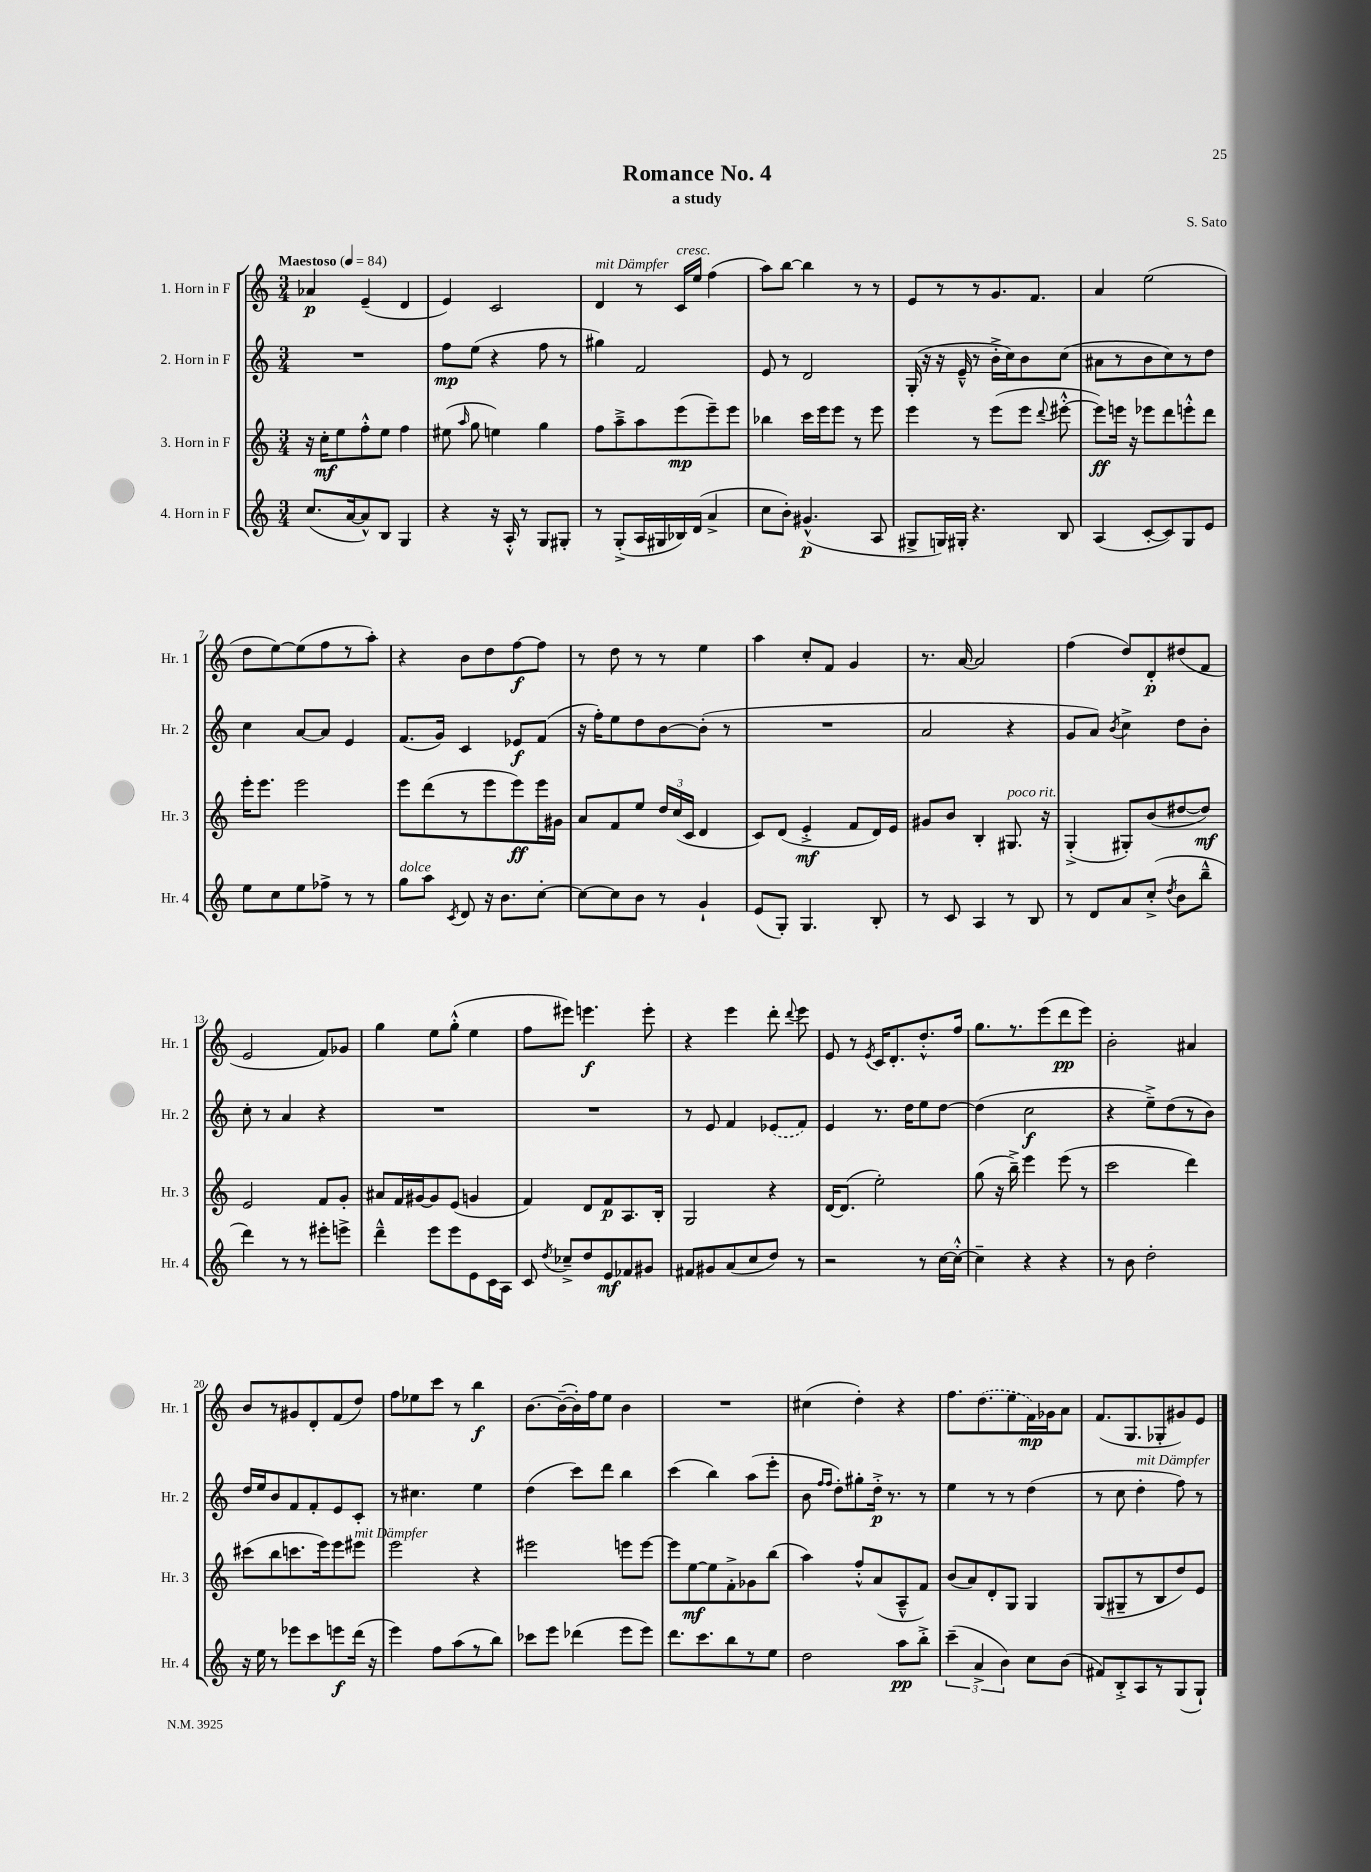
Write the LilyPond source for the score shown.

\header { title = "Romance No. 4" composer = "S. Sato" subtitle = "a study" }
<<
\new StaffGroup <<
\new Staff = "s0" \with { instrumentName = "1. Horn in F" shortInstrumentName = "Hr. 1" } {
    \clef treble \key c \major \numericTimeSignature \time 3/4 \tempo "Maestoso" 4 = 84
    \autoBeamOff aes'4\p e'4--( d'4 |
    e'4) c'2 |
    d'4^\markup { \italic "mit Dämpfer" } r8 c'16[^\markup { \italic "cresc." } e''16] f''4( |
    a''8[) b''8]~ b''4 r8 r8 |
    e'8[ r8 r8 g'8. f'8.] |
    a'4 e''2( |
    d''8[ e''8~) e''8( f''8 r8 a''8]-.) |
    r4 b'8[ d''8 f''8~\f f''8] |
    r8 d''8 r8 r8 e''4 |
    a''4 c''8[-. f'8] g'4 |
    r8. a'16~ a'2 |
    f''4( d''8[) d'8-.\p dis''8( f'8] |
    e'2 f'8[) ges'8] |
    g''4 e''8[ g''8]-.-^( e''4 |
    f''8[ eis'''8]) e'''4.\f e'''8-. |
    r4 e'''4 d'''8-. \appoggiatura { d'''8 } e'''8 |
    e'8 r8 \acciaccatura { e'8 } c'16[ d'8.-. d''8.-.-^ f''16] |
    g''8.[ r8. e'''8( d'''8\pp e'''8]) |
    b'2-. ais'4 |
    b'8[ r8 gis'8 d'8-. f'8( d''8]) |
    f''8[ ees''8 c'''8] r8 b''4\f |
    b'8.[~ b'16~--( b'16-.) f''16 e''8] b'4 |
    R2. |
    cis''4( d''4-.) r4 |
    f''8.[ \once \slurDashed d''8.( e''8 f'16\mp) ges'16 a'8] |
    f'8.[( g8. ges8-. gis'8) e'8] \bar "|." |
}
\new Staff = "s1" \with { instrumentName = "2. Horn in F" shortInstrumentName = "Hr. 2" } {
    \clef treble \key c \major \numericTimeSignature \time 3/4
    \autoBeamOff R2. |
    f''8[\mp e''8]( r4 f''8 r8 |
    gis''4) f'2 |
    e'8 r8 d'2 |
    g16-.( r16 r16 e'16---^ r8 b'16[-.-> c''16) b'8 c''8]( |
    ais'8[ r8 b'8 c''8) r8 d''8] |
    c''4 a'8[~ a'8] e'4 |
    f'8.[( g'16]) c'4 ees'8[\f f'8]( |
    r16 f''16[-.) e''8 d''8 b'8~ b'8]-.( r8 |
    R2. |
    a'2 r4 |
    g'8[ a'8]) \acciaccatura { b'8 } c''4-> d''8[ b'8]-. |
    c''8-. r8 a'4 r4 |
    R2. |
    R2. |
    r8 e'8 f'4 \once \slurDashed ees'8[( f'8]) |
    e'4 r8. d''16[ e''8 d''8]~ |
    d''4( c''2\f |
    r4 e''8[--->) d''8( r8 b'8]) |
    d''16[ e''16 b'8 f'8 f'8-. e'8 c'8]-. |
    r8 cis''4. e''4 |
    d''4( c'''8[) d'''8] b''4 |
    c'''4( b''4) a''8[( e'''8]-. |
    b'8 \grace { f''16[ f''16] } d''8[-.) gis''8-. d''16]-.->\p r8. r8 |
    e''4 r8 r8 d''4( |
    r8 c''8 d''4-.^\markup { \italic "mit Dämpfer" } f''8) r8 \bar "|." |
}
\new Staff = "s2" \with { instrumentName = "3. Horn in F" shortInstrumentName = "Hr. 3" } {
    \clef treble \key c \major \numericTimeSignature \time 3/4
    \autoBeamOff r16 c''16[-.\mf e''8 f''8-.-^ e''8] f''4 |
    eis''8( \grace { a''16 } g''8 e''4) g''4 |
    f''8[ a''8---> a''8 e'''8\mp( e'''8--) e'''8] |
    bes''4 c'''16[ e'''16 e'''8] r8 e'''8 |
    e'''4 r8 e'''8[( e'''8] \appoggiatura { d'''8 } eis'''8~-.-^ |
    eis'''8[\ff) e'''16] r16 ees'''8[ d'''8 e'''8-.-^ d'''8] |
    e'''16[-. e'''8.] e'''2 |
    e'''8[ d'''8( r8 e'''8 e'''8\ff) e'''16 gis'16] |
    a'8[ f'8 e''8] \tuplet 3/2 { d''16[ c''16( c'16] } d'4 |
    c'8[) d'8]( e'4-.->\mf f'8[ d'16) e'16] |
    gis'8[ b'8] b4-. gis8.^\markup { \italic "poco rit." } r16 |
    g4-.->( gis8[-.) b'8( dis''8~ dis''8]\mf) |
    e'2 f'8[ g'8]-. |
    ais'8[ f'16 gis'16~ gis'8 e'8]( g'4 |
    f'4) d'8[ f'8\p a8. b16]-. |
    g2 r4 |
    d'16[~ d'8.]( e''2-.) |
    g''8( r16 b''16--->) e'''4 e'''8( r8 |
    c'''2 d'''4) |
    cis'''8[( b''8 c'''8. e'''16) e'''8 eis'''8]^\markup { \italic "mit Dämpfer" } |
    e'''2 r4 |
    eis'''2 e'''8[ e'''8]~ |
    e'''8[ e''8~\mf e''8 f'8-.-> ges'8 b''8]( |
    a''4) f''8[-.-^ a'8( a8---^ f'8]) |
    b'8[( a'8) d'8-. g8] g4 |
    g8[( gis8-- r8 b8 d''8) e'8] \bar "|." |
}
\new Staff = "s3" \with { instrumentName = "4. Horn in F" shortInstrumentName = "Hr. 4" } {
    \clef treble \key c \major \numericTimeSignature \time 3/4
    \autoBeamOff c''8.[( a'16~ a'8-^) b8] g4 |
    r4 r16 a16-.-^ r8 g8[ gis8]-. |
    r8 g8[-.->( a16 gis16 bes16) d'16]( a'4-> |
    c''8[ b'8]-.) gis'4.-^\p( a8 |
    gis8[-> g16) gis16]-. r4. b8 |
    a4( c'8[~-. c'8) g8 e'8] |
    e''8[ c''8 e''8 fes''8]-> r8 r8 |
    g''8[^\markup { \italic "dolce" } a''8] \acciaccatura { c'8 } d'8 r16 b'8.[ c''8]~-. |
    c''8[~ c''8 b'8] r8 g'4-! |
    e'8[( g8]-.) g4. b8-. |
    r8 c'8 a4 r8 b8 |
    r8 d'8[ a'8 c''8]-.->( \acciaccatura { d''8 } b'8[ b''8]---^ |
    d'''4) r8 r8 eis'''8[-. e'''8]-> |
    d'''4---^ e'''8[ e'''8 e'8 c'16 a16] |
    c'8 \acciaccatura { d''8 } ces''8[---> d''8 e'8\mf fes'8 gis'8] |
    fis'8[ gis'8 a'8( c''8 d''8]) r8 |
    r2 r8 c''16[~ c''16]~-.-^ |
    c''4-- r4 r4 |
    r8 b'8 d''2-. |
    r16 e''16 r8 ees'''8[ c'''8 e'''8\f d'''16]( r16 |
    e'''4) f''8[ a''8( r8 b''8]) |
    ces'''8[ e'''8] des'''4( e'''8[ e'''8]) |
    d'''8.[ c'''8. b''8 r8 e''8] |
    d''2 a''8[\pp b''8]-.-> |
    \tuplet 3/2 { c'''4--( a'4-> b'4) } c''8[ b'8]( |
    fis'8[) b8-.-> a8 r8 g8( g8]-!) \bar "|." |
}
>>
>>
